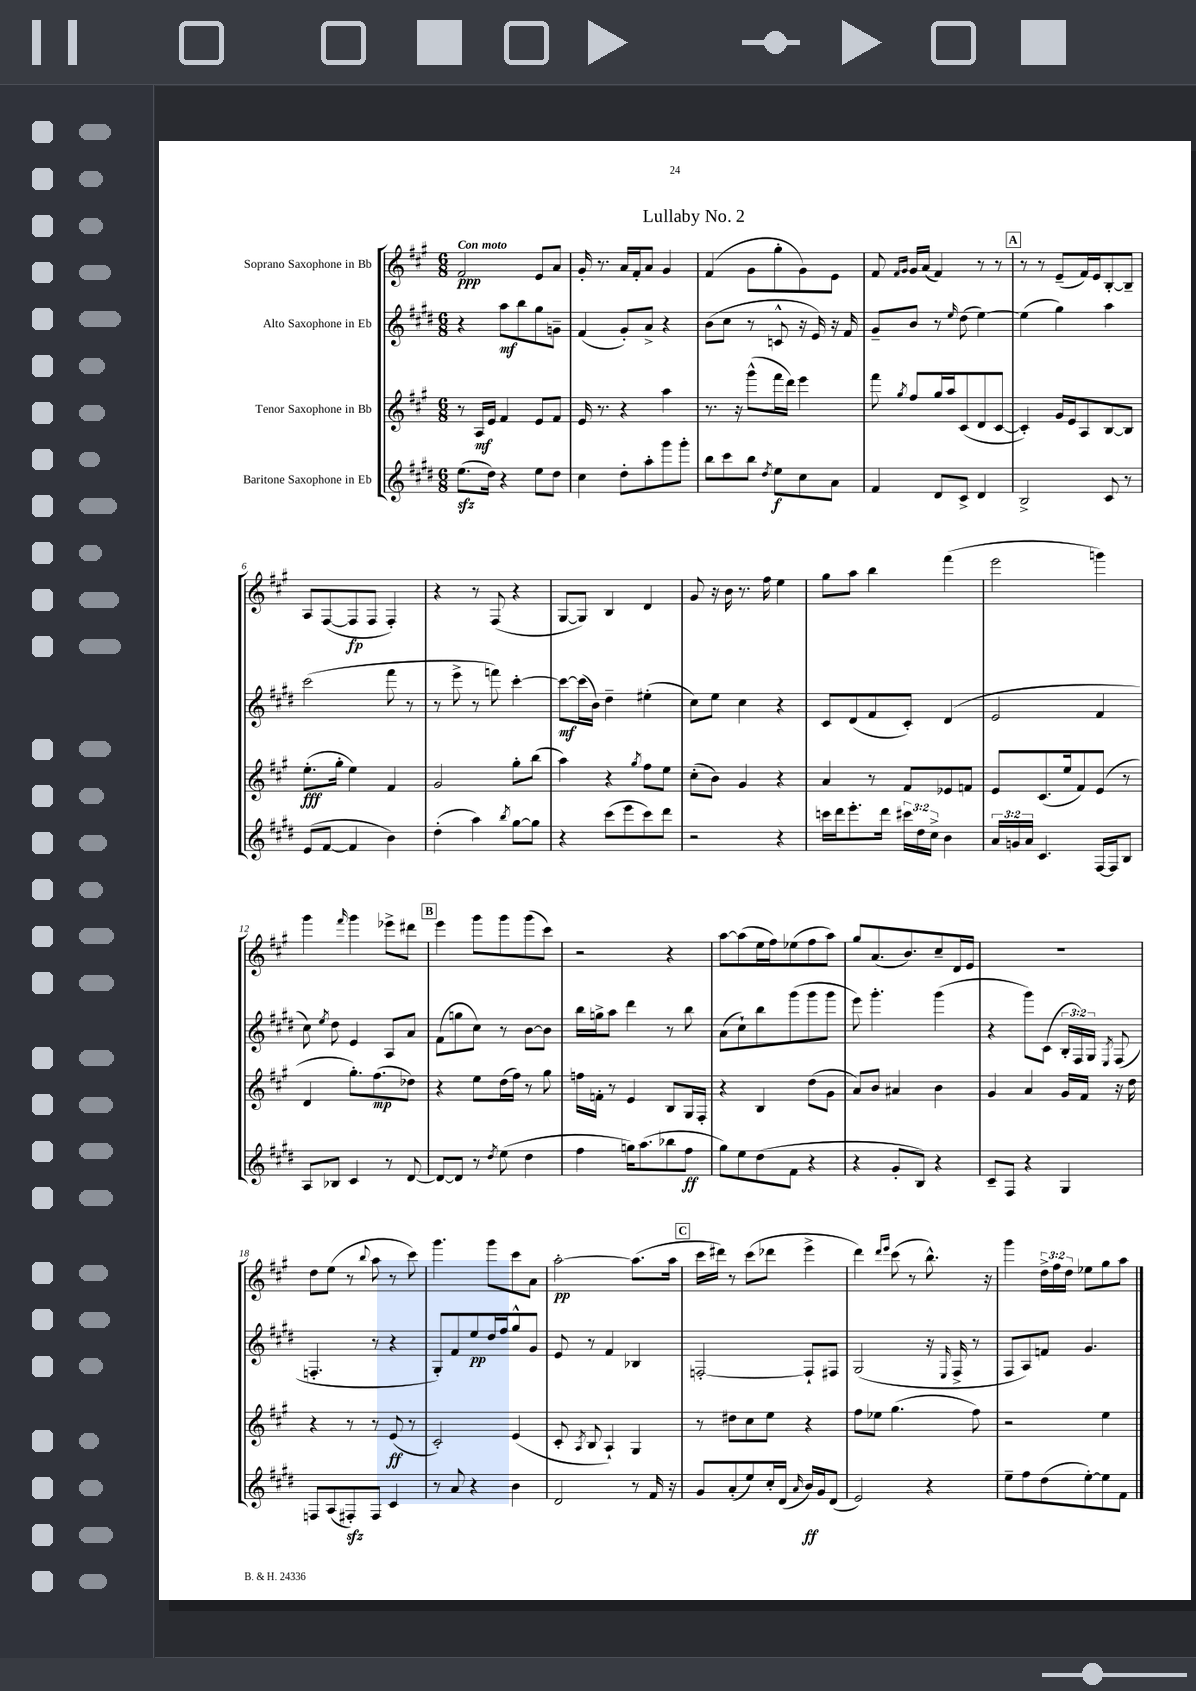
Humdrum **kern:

**kern	**kern	**kern	**kern
*staff4	*staff3	*staff2	*staff1
*clefG2	*clefG2	*clefG2	*clefG2
*k[f#c#g#d#]	*k[f#c#g#]	*k[f#c#g#d#]	*k[f#c#g#]
*M6/8	*M6/8	*M6/8	*M6/8
(8.ee\L	8r	4r	2f#/
.	16A/LL	.	.
16dd#\Jk)	16e/JJ	.	.
4r	4f#/	8aa\L	.
.	.	8bb\	.
8ee\L	8e/L	8gg#\	8e/L
8dd#\J	8f#/J	8g~\J	8a/J
=	=	=	=
4cc#\	16e/	(4f#/	16g#'/
.	8.r	.	8.r
8dd#'\L	4r	8g#'/L)	16a/LL
.	.	.	16f#'/J
8aa'\	.	8a^/J	8a/J
8ggg#\	4aa\	4r	4g#/
8ggg#'\J	.	.	.
=	=	=	=
8bb\L	8.r	(8b\L	(4f#/
8ccc#\	.	8cc#\J	.
.	16r	.	.
8bb\J	(8ggg#^^\L	8r	8g#\L
8qdd#/	.	.	.
8ee\L	16fff#\L	8c^^/	8gg#'\
.	16ddd\JJ)	.	.
8cc#\	4eee\	16r	8g#\)
.	.	16e/)	.
8a\J	.	16r	8e\J
.	.	16f#/	.
=	=	=	=
4f#/	8fff#\	8g#~/L	8f#/
.	.	.	16qqf#/LL
.	8qgg#/	.	16qqg#/JJ
.	8ff#/L	8b/J	16g#/LL
.	.	.	(16a/JJ
8d#/L	16gg#/L	8r	4f#/)
.	16aa/J	.	.
.	.	16qqee/	.
8c#^/J	(8c#/	(8dd#\	.
4d#/	8d/	[4ee\)	8r
.	[8c#/J	.	8r
=	=	=	=
2B^/	4c#'/])	(4ee\]	8r
.	.	.	8r
.	16g#/LL	4gg#\)	(8e~/L
.	16e/J	.	.
.	8A/	.	16f#/L)
.	.	.	16e/J
8c#/	[8B/	4aa\	[8B'/
8r	8B/]J	.	8B~/]J
=	=	=	=
(8e/L	(8.ee'\L	(2ccc#\	8A/L
[8f#/J	.	.	([8F#/
.	16gg#'\Jk	.	.
4f#/]	4ee\)	.	8F#/]
.	.	.	8F#/J
4b\)	4f#/	8fff#\	4F#'/)
.	.	8r	.
=	=	=	=
(4dd#'\	2g#/	8r	4r
.	.	8eee^\	.
4aa\)	.	8r	8r
.	.	8fff\)	(8F#/
8qbb/	.	.	.
[8gg#\L	8gg#'\L	[4ccc#'\	4r
8gg#\]J	(8bb\J	.	.
=	=	=	=
4r	4aa\)	8ccc#\_L	[8G#/L
.	.	(16ccc#\]L	8G#/]J)
.	.	16b\JJ)	.
(8ccc#\L	4r	4dd#~\	4B/
8eee\	.	.	.
.	8qgg#/	.	.
8ccc#\)	8ff#\L	(4ee#'\	4d/
8ddd#\J	8ee\J	.	.
=	=	=	=
2r	(8cc#'\L	8cc#\L)	8g#/
.	8b\J)	8ee\J	16r
.	.	.	16b\
.	4g#/	4cc#\	8.r
.	.	.	16ff#\
4r	4r	4r	4ee\
=	=	=	=
16ccc\LL	4a/	8c#/L	8gg#\L
16ddd#\J	.	.	.
8.eee'\	.	(8d#/	8aa\J
.	8r	8f#/	4bb\
16ddd#\Jk	.	.	.
24ccc#\LL	8f#/L	8c#'/J)	.
24dd#\	.	.	.
24cc#^\JJ	.	.	.
4b\	8e-/	(4d#/	(4fff#\
.	8f/J	.	.
=	=	=	=
24a/LL	8e/L	2e/	2eee\
24g/	.	.	.
24a/JJ	.	.	.
4.c#/	(8.c#/	.	.
.	16ee/k	.	.
.	8f#/)	.	.
[16F#/LL	(8e/J	4f#/	4ggg\)
16F#/]J	.	.	.
8B/J	8r	.	.
=	=	=	=
8A/L	4d/	8cc#\)	4ggg#\
.	.	8qee/	.
8B-/J	.	8dd#\	.
.	.	.	16qqfff#/
4c#/	8.gg#'\L)	4e/	4ggg#\
.	(8.ff#\	.	.
8r	.	8A/L	8eee-^\L
[8d#/	8dd-\J)	8a/J	8ddd#\J
=	=	=	=
8d#/_L	4r	(8f#\L	4eee\
8d#/]J	.	8gg\	.
8r	8ee\L	8cc#\J)	8ggg#\L
8qdd#/	.	.	.
(8ee\	(16dd\L	8r	8ggg#\
.	16ff#\JJ)	.	.
4dd#\	8r	[8b\L	(8ggg#\
.	8gg#\	8b\]J	8ccc#\J)
=	=	=	=
4ff#\	16ff\LL	16bb\LL	2r
.	16f'\JJ	16gg^\J	.
.	8r	8aa\J	.
16gg\LK)	4e/	4ddd#\	.
(8.aa\	.	.	.
8bb-\	8B/L	8r	4r
8ff#\J	16G#/L	8bb\	.
.	16F#'/JJ	.	.
=	=	=	=
8gg#\L)	4r	(8a\L	[8aa\L
8ee\	.	8cc#`\)	(8aa\]
(8dd#\	4B/	8bb\	16ee\L
.	.	.	16ff#\J)
8f#\J	.	(8ggg#\	(8ee-\
4r	(8dd\L	8ggg#\	8ff#\
.	8g#\J	8ggg#\J	8aa\J)
=	=	=	=
4r	8a/L)	8eee\)	8gg#/L
.	8b/J	4.ggg#'\	(8.a/
8g#'/L	4a#/	.	.
.	.	.	8.b/)
8B/J)	.	.	.
4r	4b\	(4ggg#\	8cc#~/
.	.	.	16d/L
.	.	.	16e/JJ
=	=	=	=
8c#~/L	4g#/	4r	2.r
8F#/J	.	.	.
4r	4a/	8ggg#\L)	.
.	.	(8c#\J	.
4G#/	16g#/LL	24B'/LL	.
.	.	24F#/)	.
.	16f#/JJ	.	.
.	.	24G#/JJ	.
.	.	8qE/	.
.	16r	(8F#/	.
.	16dd\	.	.
=	=	=	=
8F/L	4r	4.F'/	8dd\L
(8A/	.	.	(8ee\J
8F#'/)	8r	.	8r
.	.	.	8qqbb/
8F#/J	8r	8r	8aa\
4c#/	(8e/	4r	8r
.	8r	.	8ccc#\)
=	=	=	=
8r	2c#'/)	8G#'/L)	4.ggg#\
8a/	.	8f#/	.
4r	.	8ee/	.
.	.	16dd#/L	8ggg#\L
.	.	16ff#/J	.
4b\	(4e/	8gg#^^/	8ccc#\
.	.	8g#/J	8a\J
=	=	=	=
2d#/	8c#'/	8e/	[2aa'\
.	8qA/	.	.
.	8B/	8r	.
.	4A`/)	4f#/	.
8r	4G#/	4B-/	(8.aa\]L
16f#/	.	.	.
16r	.	.	16aa\Jk
=	=	=	=
8g#/L	8r	[2F'/	16ccc#\LL
.	.	.	16ddd#\JJ)
(8a'/	8dd#\L	.	8r
8ee/)	8cc#\	.	(8ccc#\L
16cc#'/L	8ee\J	.	8ddd-\J
(16d#/JJ	.	.	.
16qqa/	.	.	.
16b/LL)	4r	8F`/]L	4eee^\
16g#/J	.	.	.
(8d#/J	.	8F#/J	.
=	=	=	=
2e/)	8ff#\L	(2G#/	4ddd\)
.	8ee-\J	.	.
.	.	.	16qqddd/LL
.	.	.	16qqeee/JJ
.	(4.gg#\	.	(8ccc#\
.	.	.	8r
4r	.	16r	8.bb^^\)
.	.	16qqE/	.
.	.	16F#^/	.
.	8ff#\)	8r	.
.	.	.	16r
=	=	=	=
8ee~\L	2r	8F#/L	4ggg#\
8ff#\	.	8A/)	.
(8dd#\	.	8f/J	24dd^\LL
.	.	.	24ff#\
.	.	.	24dd\JJ
[8ee'\)	.	4.g#/	8ee-\L
8ee\]	4ee\	.	8gg#\
8f#\J	.	.	8aa\J
==	==	==	==
*-	*-	*-	*-
